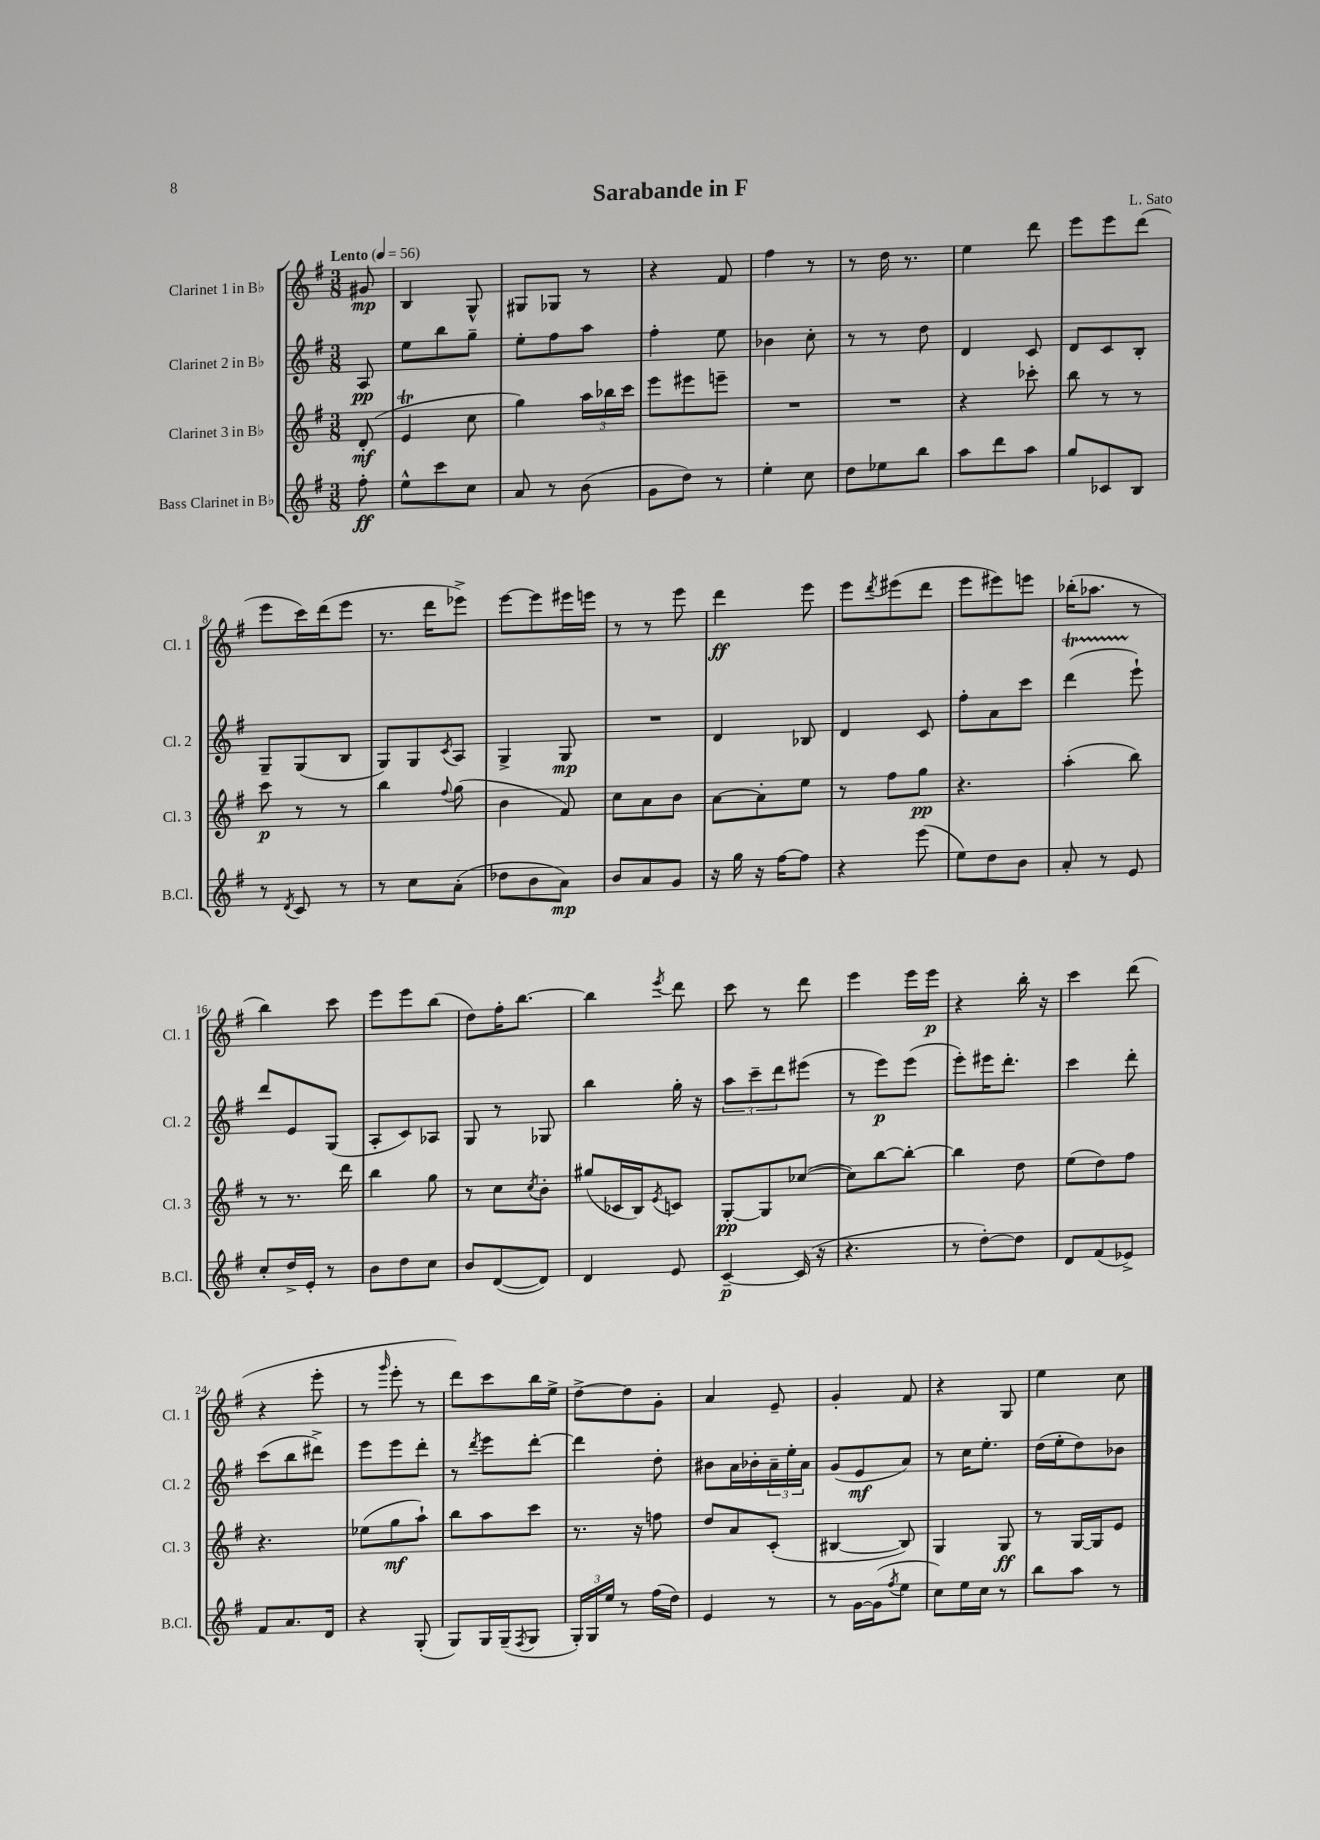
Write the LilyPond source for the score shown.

\header { title = "Sarabande in F" composer = "L. Sato" }
<<
\new StaffGroup <<
\new Staff = "s0" \with { instrumentName = "Clarinet 1 in Bb" shortInstrumentName = "Cl. 1" } {
    \clef treble \key g \major \numericTimeSignature \time 3/8 \partial 8 \tempo "Lento" 4 = 56
    gis'8\mp |
    b4 g8-^ |
    gis8 ges8 r8 |
    r4 fis'8 |
    fis''4 r8 |
    r8 d''16 r8. |
    e''4 d'''8 |
    e'''8 e'''8 d'''8( |
    e'''8 c'''16) d'''16( e'''8 |
    r8. d'''16 ees'''8->) |
    e'''8~ e'''8 eis'''16 e'''16 |
    r8 r8 e'''8 |
    d'''4\ff e'''8 |
    e'''8 \acciaccatura { d'''8 } eis'''8( d'''8 |
    e'''8 eis'''8) e'''8 |
    bes''16-.( aes''8. r8 |
    b''4) c'''8 |
    e'''8 e'''8 b''8( |
    d''8) fis''16-. b''8.~ |
    b''4 \acciaccatura { e'''8 } d'''8 |
    c'''8 r8 d'''8 |
    e'''4 e'''16 e'''16\p |
    r4 b''16-. r16 |
    c'''4 d'''8( |
    r4 e'''8-. |
    r8 \grace { g'''16 } e'''8-. r8 |
    d'''8) c'''8 b''16 e''16-> |
    d''8~-> d''8 g'8-. |
    a'4 e'8-- |
    g'4-. fis'8 |
    r4 g8 |
    e''4 c''8 \bar "|." |
}
\new Staff = "s1" \with { instrumentName = "Clarinet 2 in Bb" shortInstrumentName = "Cl. 2" } {
    \clef treble \key g \major \numericTimeSignature \time 3/8 \partial 8
    a8\pp |
    e''8 b''8 g''8-- |
    e''8-. fis''8 a''8 |
    fis''4-. e''8 |
    bes'4 c''8-. |
    r8 r8 d''8 |
    d'4 c'8 |
    d'8 c'8 b8-. |
    g8-- g8( b8 |
    g8) g8 \acciaccatura { c'8 } a8 |
    g4-> g8\mp |
    R4. |
    d'4 bes8 |
    d'4 c'8 |
    fis''8-. a'8 c'''8 |
    d'''4\startTrillSpan( e'''8-!\stopTrillSpan) |
    d'''8 e'8 g8( |
    a8-. c'8) aes8 |
    g8 r8 ges8 |
    b''4 g''16-. r16 |
    \tuplet 3/2 { a''8 c'''8-- d'''8 } eis'''8( |
    r8 e'''8\p) e'''8( |
    e'''8-.) eis'''16 d'''8.-. |
    c'''4 d'''8-. |
    c'''8( b''8 dis'''8->) |
    e'''8 e'''8 d'''8-. |
    r8 \acciaccatura { d'''8 } e'''8 d'''8~-. |
    d'''4 d''8-. |
    bis'8 a'16 bes'16-. \tuplet 3/2 { a'16-- e''16-. a'16 } |
    g'8( e'8\mf a'8) |
    r8 c''16 e''8.-. |
    d''16( e''16-. d''8) bes'8 \bar "|." |
}
\new Staff = "s2" \with { instrumentName = "Clarinet 3 in Bb" shortInstrumentName = "Cl. 3" } {
    \clef treble \key g \major \numericTimeSignature \time 3/8 \partial 8
    d'8-.\mf( |
    e'4\trill c''8 |
    g''4) \tuplet 3/2 { a''16 bes''16 c'''16 } |
    e'''8 eis'''8 e'''8-- |
    R4. |
    R4. |
    r4 ces'''8-. |
    b''8 r8 r8 |
    c'''8\p r8 r8 |
    b''4 \appoggiatura { fis''8 } g''8( |
    b'4 fis'8) |
    c''8 a'8 b'8 |
    a'8~ a'8-. e''8 |
    r8 fis''8 g''8\pp |
    r4. |
    a''4-.( b''8) |
    r8 r8. d'''16 |
    b''4 g''8 |
    r8 c''8 \acciaccatura { c''8 } b'8-. |
    gis''8( ces'16 b16) \acciaccatura { e'8 } c'8 |
    g8~-.\pp g8 ces''8~( |
    ces''8) b''8~ b''8~-. |
    b''4 d''8 |
    e''8( d''8) fis''8 |
    r4. |
    ees''8( g''8\mf a''8-!) |
    b''8 a''8 c'''8 |
    r8. r16 f''8 |
    d''8 a'8 c'8-.( |
    bis4~ bis8) |
    g4 g8\ff |
    r8 g16~ g16 e'8 \bar "|." |
}
\new Staff = "s3" \with { instrumentName = "Bass Clarinet in Bb" shortInstrumentName = "B.Cl." } {
    \clef treble \key g \major \numericTimeSignature \time 3/8 \partial 8
    fis''8-.\ff |
    e''8-^ c'''8 c''8 |
    a'8 r8 b'8( |
    g'8 d''8) r8 |
    e''4-. c''8 |
    d''8 ees''8 b''8 |
    a''8 d'''8 a''8 |
    g''8 ces'8 b8 |
    r8 \acciaccatura { d'8 } c'8 r8 |
    r8 c''8 a'8-.( |
    des''8 b'8 a'8\mp) |
    b'8 a'8 g'8 |
    r16 g''16 r16 fis''16~ fis''8 |
    r4 e'''8( |
    e''8) d''8 b'8 |
    a'8-. r8 e'8 |
    c''8-. d''16-> e'16-. r8 |
    b'8 d''8 c''8 |
    b'8 d'8~( d'8) |
    d'4 e'8 |
    c'4~--\p c'16( r16 |
    r4. |
    r8 d''8~-.) d''8 |
    d'8 fis'8( ees'8->) |
    fis'8 a'8. d'16 |
    r4 g8-.( |
    g8) g16 g16--( \acciaccatura { fis8 } g8 |
    \tuplet 3/2 { g16-.) g16 e''16 } r8 fis''16( d''16) |
    e'4 r8 |
    r8 g'16~ g'16( \acciaccatura { fis''8 } e''8 |
    c''8) e''16 c''16 r8 |
    b''8 a''8 r8 \bar "|." |
}
>>
>>
